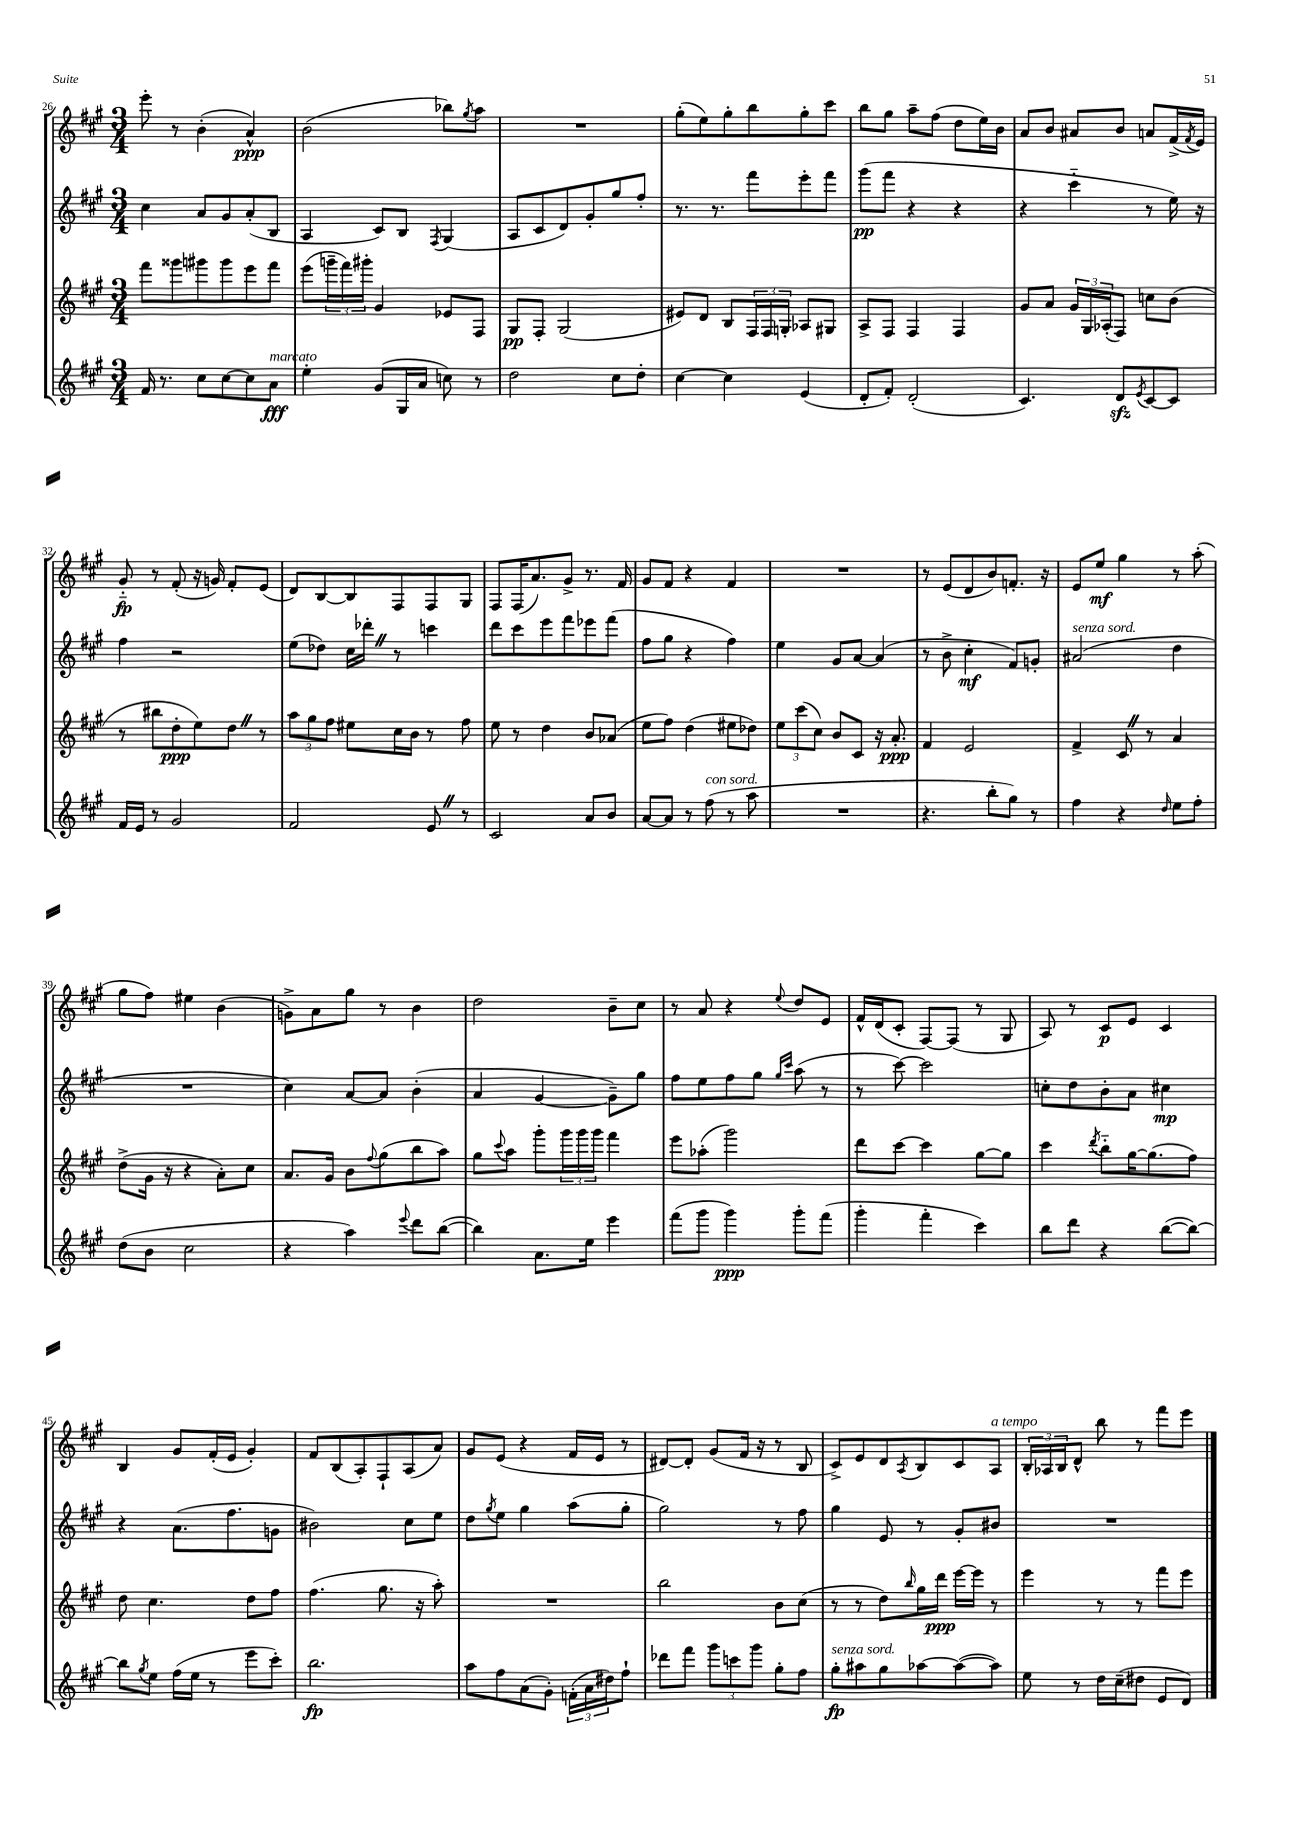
<<
\new StaffGroup <<
\new Staff = "s0" {
    \clef treble \key a \major \numericTimeSignature \time 3/4
    e'''8-. r8 b'4-.( a'4-^\ppp) |
    b'2( bes''8) \acciaccatura { gis''8 } a''8 |
    R2. |
    gis''8-.( e''8) gis''8-. b''8 gis''8-. cis'''8 |
    b''8 gis''8 a''8-- fis''8( d''8 e''16) b'16 |
    a'8 b'8 ais'8 b'8 a'8 fis'16->( \acciaccatura { fis'8 } e'16) |
    gis'8-_\fp r8 fis'8-.( r16 g'16) fis'8-. e'8( |
    d'8) b8~ b8 fis8 fis8 gis8 |
    fis8 fis16( a'8.) gis'8-> r8. fis'16 |
    gis'8 fis'8 r4 fis'4 |
    R2. |
    r8 e'8( d'8 b'8) f'8.-. r16 |
    e'8 e''8\mf gis''4 r8 a''8-.( |
    gis''8 fis''8) eis''4 b'4( |
    g'8->) a'8 gis''8 r8 b'4 |
    d''2 b'8-- cis''8 |
    r8 a'8 r4 \appoggiatura { e''8 } d''8 e'8 |
    fis'16-^ d'16( cis'8-. fis8~) fis8( r8 gis8 |
    a8) r8 cis'8\p e'8 cis'4 |
    b4 gis'8 fis'16-.( e'16 gis'4-.) |
    fis'8 b8( a8-.) fis8-! a8( a'8) |
    gis'8 e'8( r4 fis'16 e'16 r8 |
    dis'8~) dis'8-. gis'8( fis'16 r16 r8 b8 |
    cis'8->) e'8 d'8 \acciaccatura { a8 } b8 cis'8 a8^\markup { \italic "a tempo" } |
    \tuplet 3/2 { b16-. aes16 b16 } d'8-^ b''8 r8 fis'''8 e'''8 \bar "|." |
}
\new Staff = "s1" {
    \clef treble \key a \major \numericTimeSignature \time 3/4
    cis''4 a'8 gis'8 a'8-.( b8 |
    a4 cis'8) b8 \acciaccatura { fis8 } gis4( |
    a8 cis'8 d'8) gis'8-. gis''8 fis''8-. |
    r8. r8. fis'''8 e'''8-. fis'''8 |
    gis'''8\pp( fis'''8 r4 r4 |
    r4 cis'''4-_ r8 e''16) r16 |
    fis''4 r2 |
    e''8( des''8) cis''16 des'''16-. \once \override BreathingSign.text = \markup { \musicglyph "scripts.caesura.straight" } \breathe r8 c'''4 |
    d'''8 cis'''8 e'''8 fis'''8 ees'''8 fis'''8( |
    fis''8 gis''8 r4 fis''4) |
    e''4 gis'8 a'8~ a'4( |
    r8 b'8-> cis''4-.\mf fis'8) g'8-. |
    ais'2^\markup { \italic "senza sord." }( d''4 |
    R2. |
    cis''4) a'8~ a'8 b'4-.( |
    a'4 gis'4~ gis'8--) gis''8 |
    fis''8 e''8 fis''8 gis''8 \grace { gis''16 cis'''16 } a''8( r8 |
    r8 cis'''8~) cis'''2 |
    c''8-. d''8 b'8-. a'8 cis''4\mp |
    r4 a'8.( fis''8. g'8 |
    bis'2) cis''8 e''8 |
    d''8 \acciaccatura { gis''8 } e''8 gis''4 a''8( gis''8-. |
    gis''2) r8 fis''8 |
    gis''4 e'8 r8 gis'8-. bis'8 |
    R2. \bar "|." |
}
\new Staff = "s2" {
    \clef treble \key a \major \numericTimeSignature \time 3/4
    fis'''8 gisis'''8 gis'''8 gis'''8 e'''8 fis'''8 |
    e'''8( \tuplet 3/2 { g'''16-- fis'''16) gis'''16-. } gis'4 ees'8 fis8 |
    gis8\pp fis8-. gis2( |
    eis'8) d'8 b8 \tuplet 3/2 { fis16 fis16 g16-. } aes8 gis8 |
    a8-> fis8 fis4 fis4 |
    gis'8 a'8 \tuplet 3/2 { gis'16 gis16 aes16-.( } fis8) c''8 b'8( |
    r8 bis''8 d''8-.\ppp e''8) d''8 \once \override BreathingSign.text = \markup { \musicglyph "scripts.caesura.straight" } \breathe r8 |
    \tuplet 3/2 { a''8 gis''8 fis''8 } eis''8 cis''16 b'16 r8 fis''8 |
    e''8 r8 d''4 b'8 aes'8( |
    e''8 fis''8) d''4( eis''8 des''8) |
    \tuplet 3/2 { e''8 cis'''8( cis''8) } b'8 cis'8 r16 a'8.-.\ppp |
    fis'4 e'2 |
    fis'4-> cis'8 \once \override BreathingSign.text = \markup { \musicglyph "scripts.caesura.straight" } \breathe r8 a'4 |
    d''8->( gis'16 r16 r4 a'8-.) cis''8 |
    a'8. gis'16 b'8 \appoggiatura { fis''8 } gis''8( b''8 a''8) |
    gis''8 \appoggiatura { cis'''8 } a''8 gis'''8-. \tuplet 3/2 { gis'''16 gis'''16 gis'''16 } fis'''4 |
    e'''8 aes''8-.( gis'''2) |
    d'''8 cis'''8~ cis'''4 gis''8~ gis''8 |
    cis'''4 \acciaccatura { d'''8 } b''8-_ gis''16~ gis''8.( fis''8) |
    d''8 cis''4. d''8 fis''8 |
    fis''4.( gis''8. r16 a''8-.) |
    R2. |
    b''2 b'8 cis''8( |
    r8 r8 d''8) \grace { b''16 } gis''16 d'''16\ppp e'''16~ e'''16 r8 |
    e'''4 r8 r8 fis'''8 e'''8 \bar "|." |
}
\new Staff = "s3" {
    \clef treble \key a \major \numericTimeSignature \time 3/4
    fis'16 r8. cis''8 cis''8~ cis''8 a'8\fff^\markup { \italic "marcato" } |
    e''4-. gis'8( gis16 a'16 c''8) r8 |
    d''2 cis''8 d''8-. |
    cis''4~ cis''4 e'4( |
    d'8-. fis'8-.) d'2-.( |
    cis'4.) d'8\sfz \acciaccatura { e'8 } cis'8~ cis'8 |
    fis'16 e'16 r8 gis'2 |
    fis'2 e'8 \once \override BreathingSign.text = \markup { \musicglyph "scripts.caesura.straight" } \breathe r8 |
    cis'2 a'8 b'8 |
    a'8~ a'8 r8 fis''8^\markup { \italic "con sord." }( r8 a''8 |
    R2. |
    r4. b''8-. gis''8) r8 |
    fis''4 r4 \grace { d''16 } e''8 fis''8-. |
    d''8( b'8 cis''2 |
    r4 a''4) \appoggiatura { e'''8 } d'''8 b''8~( |
    b''4) a'8. e''16 e'''4 |
    fis'''8( gis'''8 gis'''4\ppp) gis'''8-. fis'''8( |
    gis'''4-. fis'''4-. cis'''4) |
    b''8 d'''8 r4 b''8~( b''8~) |
    b''8 \acciaccatura { gis''8 } e''8 fis''16( e''16 r8 e'''8 cis'''8-.) |
    b''2.\fp |
    a''8 fis''8 a'8( gis'8-.) \tuplet 3/2 { f'16-.( a'16 dis''16) } fis''8-! |
    des'''8 fis'''8 \tuplet 3/2 { gis'''8 c'''8 gis'''8 } gis''8-. fis''8 |
    gis''8-.\fp^\markup { \italic "senza sord." } ais''8 gis''8 aes''8~ aes''8~( aes''8) |
    e''8 r8 d''16 cis''16--( dis''8 e'8 d'8) \bar "|." |
}
>>
>>
\layout { \context { \Score currentBarNumber = #26 } }
